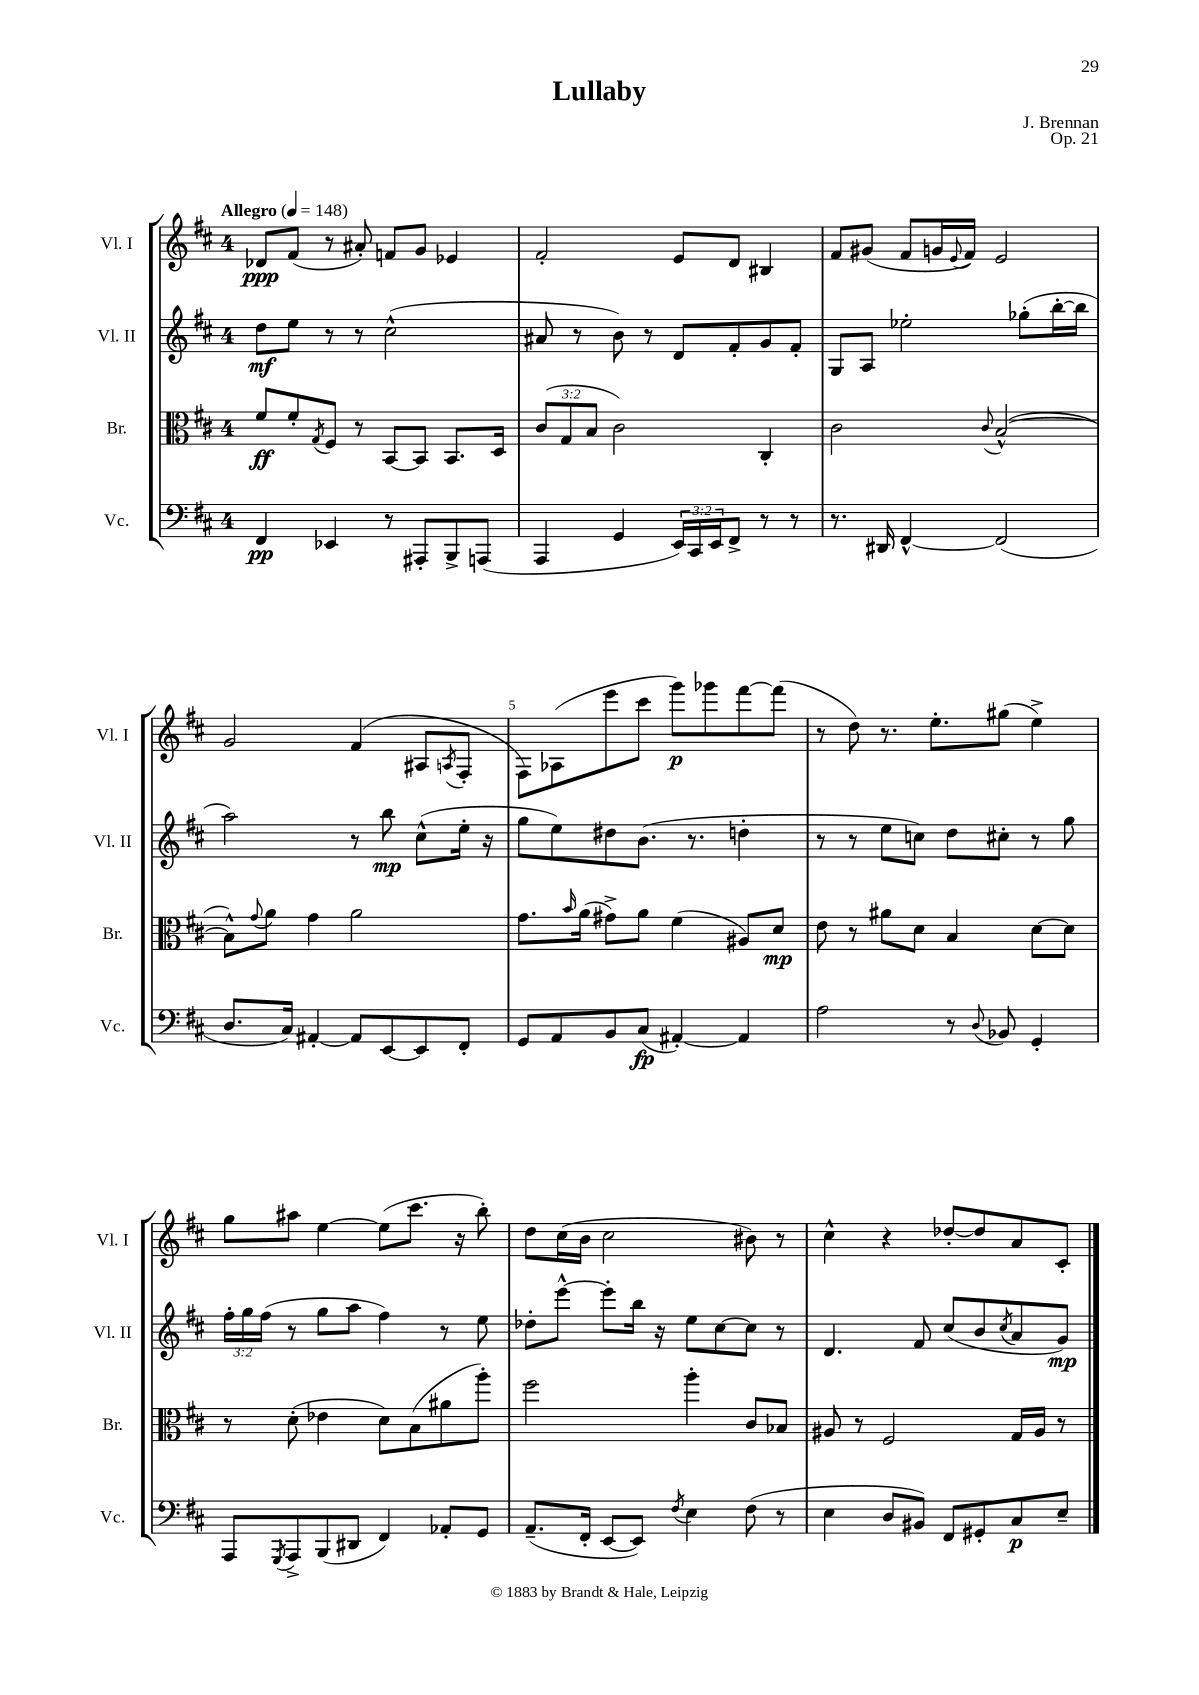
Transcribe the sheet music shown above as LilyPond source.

\header { title = "Lullaby" composer = "J. Brennan" opus = "Op. 21" }
<<
\new StaffGroup <<
\new Staff = "s0" \with { instrumentName = "Vl. I" shortInstrumentName = "Vl. I" } {
    \clef treble \key d \major \once \override Staff.TimeSignature.style = #'single-digit \time 4/4 \tempo "Allegro" 4 = 148
    des'8\ppp fis'8( r8 ais'8-.) f'8 g'8 ees'4 |
    fis'2-. e'8 d'8 bis4 |
    fis'8 gis'8( fis'8 g'16 \appoggiatura { e'8 } fis'16) e'2 |
    g'2 fis'4( ais8 \acciaccatura { a8 } fis8-. |
    fis8) aes8( e'''8 cis'''8 g'''8\p) ges'''8 fis'''8~ fis'''8( |
    r8 d''8) r8. e''8.-. gis''8( e''4->) |
    g''8 ais''8 e''4~ e''8( cis'''8. r16 b''8-.) |
    d''8 cis''16( b'16 cis''2 bis'8) r8 |
    cis''4-^ r4 des''8~-. des''8 a'8 cis'8-. \bar "|." |
}
\new Staff = "s1" \with { instrumentName = "Vl. II" shortInstrumentName = "Vl. II" } {
    \clef treble \key d \major \once \override Staff.TimeSignature.style = #'single-digit \time 4/4 \override Staff.TupletNumber.text = #tuplet-number::calc-fraction-text
    d''8\mf e''8 r8 r8 cis''2-^( |
    ais'8 r8 b'8) r8 d'8 fis'8-. g'8 fis'8-. |
    g8 a8 ees''2-. ges''8-.( b''16~-. b''16 |
    a''2) r8 b''8\mp cis''8-^( e''16-. r16 |
    g''8 e''8) dis''8 b'8.( r8. d''4-. |
    r8 r8 e''8 c''8) d''8 cis''8-. r8 g''8 |
    \tuplet 3/2 { fis''16-. g''16 fis''16( } r8 g''8 a''8 fis''4) r8 e''8 |
    des''8-. e'''8~-^ e'''8-. b''16 r16 e''8 cis''8~ cis''8 r8 |
    d'4. fis'8 cis''8( b'8 \acciaccatura { cis''8 } a'8 g'8\mp) \bar "|." |
}
\new Staff = "s2" \with { instrumentName = "Br." shortInstrumentName = "Br." } {
    \clef alto \key d \major \once \override Staff.TimeSignature.style = #'single-digit \time 4/4 \override Staff.TupletNumber.text = #tuplet-number::calc-fraction-text
    fis'8\ff fis'8-. \acciaccatura { g8 } fis8 r8 b,8~ b,8 b,8. d16 |
    \tuplet 3/2 { cis'8( g8 b8 } cis'2) cis4-. |
    cis'2 \appoggiatura { cis'8 } b2~-^( |
    b8-^) \appoggiatura { g'8 } a'8 g'4 a'2 |
    g'8. \grace { b'16 } a'16( gis'8->) a'8 fis'4( ais8) d'8\mp |
    e'8 r8 ais'8 d'8 b4 d'8~ d'8 |
    r8 d'8-.( ees'4 d'8) b8( ais'8 a''8-.) |
    fis''2 a''4-. cis'8 bes8 |
    ais8 r8 fis2 g16 ais16 r8 \bar "|." |
}
\new Staff = "s3" \with { instrumentName = "Vc." shortInstrumentName = "Vc." } {
    \clef bass \key d \major \once \override Staff.TimeSignature.style = #'single-digit \time 4/4 \override Staff.TupletNumber.text = #tuplet-number::calc-fraction-text
    fis,4\pp ees,4 r8 ais,,8-. b,,8-> a,,8( |
    a,,4 g,4 \tuplet 3/2 { e,16) cis,16 e,16 } fis,8-> r8 r8 |
    r8. dis,16 fis,4~-^ fis,2( |
    d8. cis16) ais,4~-. ais,8 e,8~ e,8 fis,8-. |
    g,8 a,8 b,8 cis8\fp( ais,4~-.) ais,4 |
    a2 r8 \appoggiatura { d8 } bes,8 g,4-. |
    a,,8 \acciaccatura { g,,8 } a,,8-> b,,8( dis,8 fis,4) aes,8-. g,8 |
    a,8.--( fis,16-. e,8~ e,8) \acciaccatura { fis8 } e4 fis8( r8 |
    e4 d8 bis,8) fis,8 gis,8-. cis8\p e8-- \bar "|." |
}
>>
>>
\layout { \context { \Score \override BarNumber.break-visibility = ##(#f #t #t) barNumberVisibility = #(every-nth-bar-number-visible 5) } }
